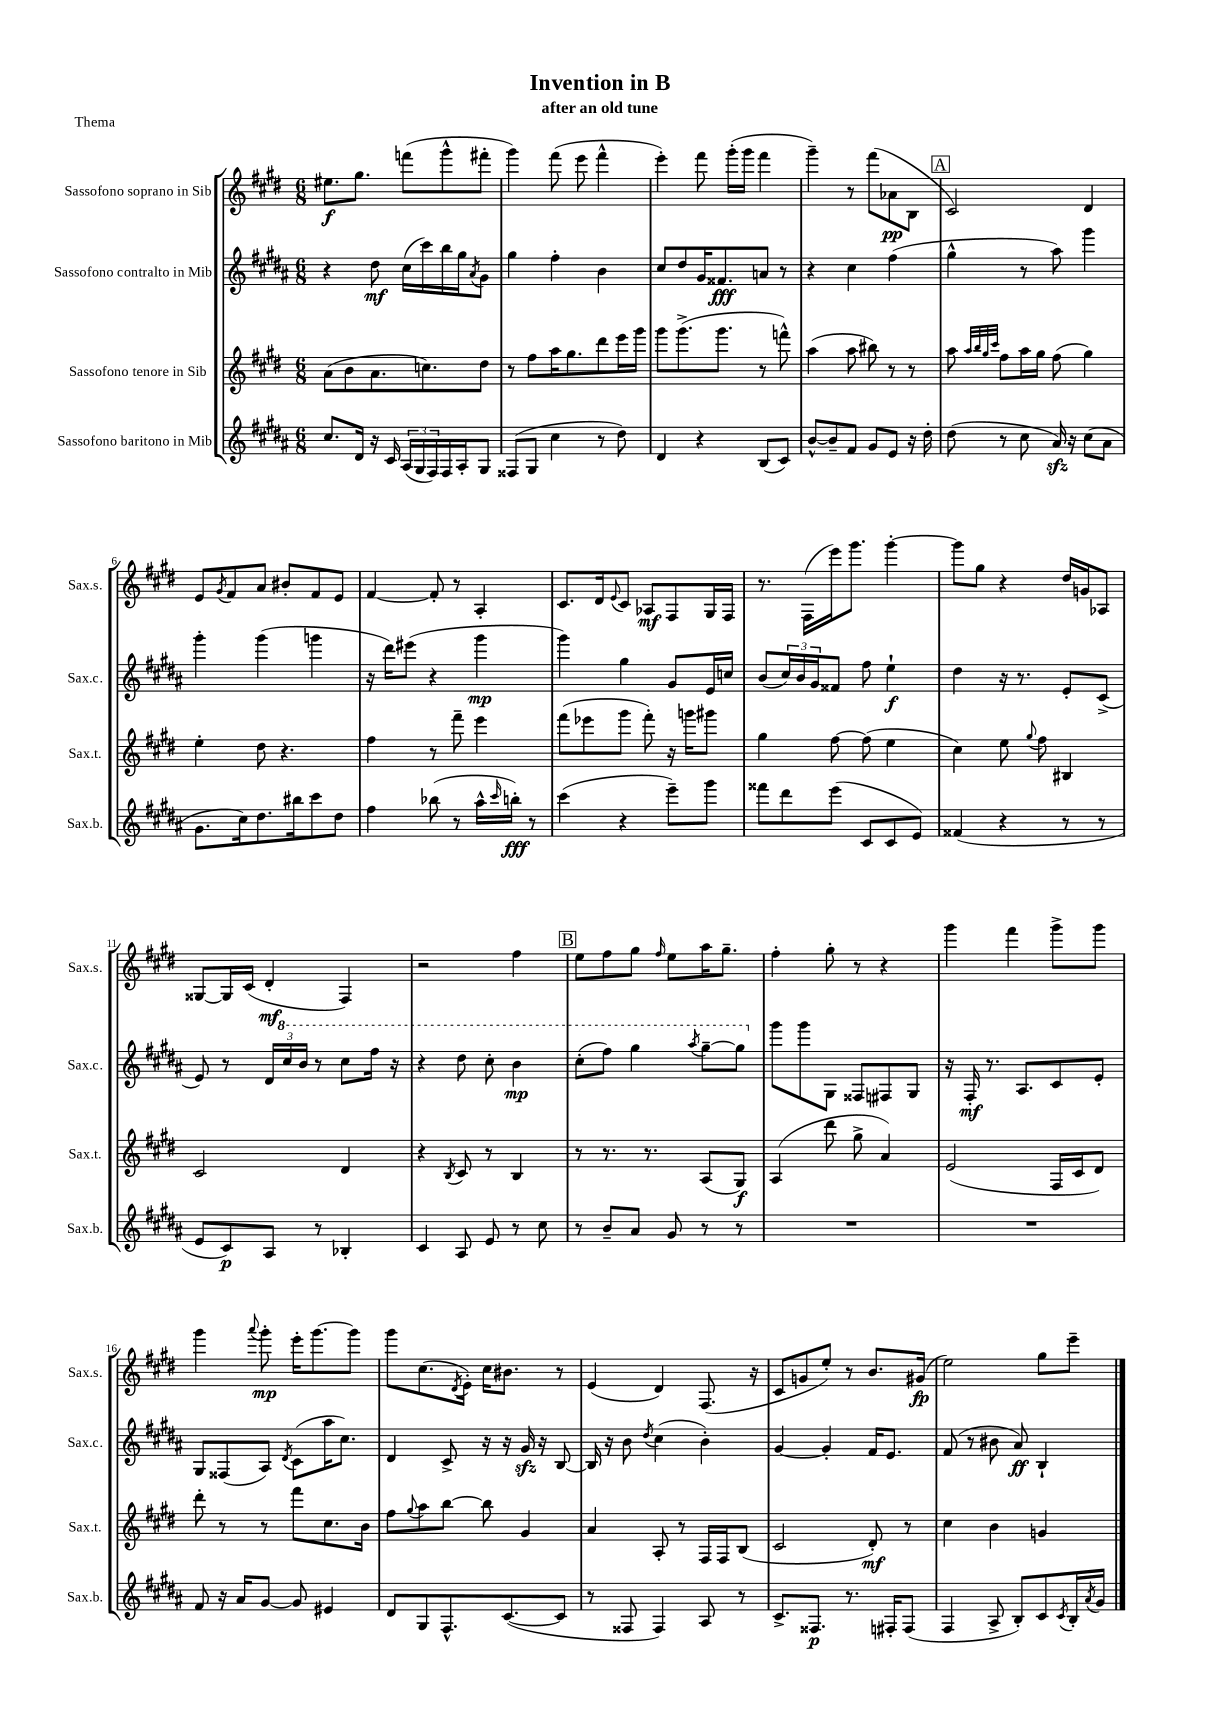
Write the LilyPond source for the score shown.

\header { title = "Invention in B" subtitle = "after an old tune" piece = "Thema" }
<<
\new StaffGroup <<
\new Staff = "s0" \with { instrumentName = "Sassofono soprano in Sib" shortInstrumentName = "Sax.s." } {
    \clef treble \key e \major \numericTimeSignature \time 6/8
    eis''8.\f gis''8. f'''8( gis'''8-^ fis'''8-. |
    gis'''4) fis'''8( e'''8 fis'''4-^ |
    e'''4-.) fis'''8 gis'''16-.( gis'''16 fis'''4 |
    gis'''4--) r8 fis'''8( aes'8\pp b8 |
    \mark \markup { \box "A" } cis'2) dis'4 |
    e'8 \acciaccatura { gis'8 } fis'8 a'8 bis'8-. fis'8 e'8 |
    fis'4~ fis'8-. r8 a4-. |
    cis'8. dis'16 \appoggiatura { e'8 } cis'8 aes8\mf fis8 gis16 fis16 |
    r8. fis16( e'''16) gis'''8. gis'''4~-. |
    gis'''8 gis''8 r4 dis''16 g'16 aes8 |
    gisis8~ gisis16 cis'16( dis'4-.\mf fis4) |
    r2 fis''4 |
    \mark \markup { \box "B" } e''8 fis''8 gis''8 \grace { fis''16 } e''8 a''16 gis''8.-- |
    fis''4-. gis''8-. r8 r4 |
    gis'''4 fis'''4 gis'''8-> gis'''8 |
    gis'''4 \appoggiatura { a'''8 } gis'''8-.\mp e'''16-. gis'''8.~ gis'''8 |
    gis'''8 cis''8.( \acciaccatura { dis'8 } e'16-.) cis''16 bis'8. r8 |
    e'4( dis'4) fis8.( r16 |
    cis'8 g'8 e''8-.) r8 b'8. gis'16\fp( |
    e''2) gis''8 e'''8-- \bar "|." |
}
\new Staff = "s1" \with { instrumentName = "Sassofono contralto in Mib" shortInstrumentName = "Sax.c." } {
    \clef treble \key b \major \numericTimeSignature \time 6/8
    r4 dis''8\mf cis''16( cis'''16) b''16 gis''16 \acciaccatura { ais'8 } gis'8 |
    gis''4 fis''4-. b'4 |
    cis''8 dis''8 gis'16 fisis'8.\fff a'8 r8 |
    r4 cis''4 fis''4( |
    \mark \markup { \box "A" } gis''4-^ r8 ais''8) gis'''4 |
    gis'''4-. gis'''4( g'''4 |
    r16 dis'''16) eis'''8( r4 gis'''4\mp |
    gis'''4) gis''4 gis'8 e'16 c''16 |
    b'8( \tuplet 3/2 { cis''16) b'16 gis'16 } fisis'8 fis''8 e''4-!\f |
    dis''4 r16 r8. e'8-. cis'8->( |
    e'8) r8 \tuplet 3/2 { dis'16 \ottava #1 cis'''16 b''16 } r8 cis'''8 fis'''16 r16 |
    r4 dis'''8 cis'''8-. b''4\mp |
    \mark \markup { \box "B" } cis'''8-.( fis'''8) gis'''4 \acciaccatura { ais'''8 } gis'''8~-- gis'''8 \ottava #0 |
    gis'''8 gis'''8 gis8 fisis8 fis8 gis8 |
    r16 fis16-.\mf r8. ais8. cis'8 e'8-. |
    gis8 fisis8( ais8) \acciaccatura { dis'8 } cis'8( ais''16 cis''8.) |
    dis'4 cis'8-> r16 r16 gis'16\sfz r16 b8~ |
    b16 r16 b'8 \acciaccatura { dis''8 } cis''4( b'4-.) |
    gis'4~ gis'4-. fis'16 e'8. |
    fis'8( r8 bis'8 ais'8\ff) b4-! \bar "|." |
}
\new Staff = "s2" \with { instrumentName = "Sassofono tenore in Sib" shortInstrumentName = "Sax.t." } {
    \clef treble \key e \major \numericTimeSignature \time 6/8
    a'8( b'8 a'8. c''8.) dis''8 |
    r8 fis''8 a''16 gis''8. dis'''8 e'''16 gis'''16 |
    gis'''8 gis'''8.->( gis'''8. r8 f'''8-^) |
    a''4( a''8 bis''8) r8 r8 |
    \mark \markup { \box "A" } a''8 \grace { a''32 b''32 gis''32 cis'''32 } fis''8 a''16 gis''16 fis''8( gis''4) |
    e''4-. dis''8 r4. |
    fis''4 r8 fis'''8-- e'''4 |
    fis'''8( ees'''8 gis'''8 fis'''8-.) r16 g'''16 gis'''8 |
    gis''4 fis''8~ fis''8( e''4 |
    cis''4) e''8 \appoggiatura { gis''8 } fis''8 bis4 |
    cis'2 dis'4 |
    r4 \acciaccatura { b8 } cis'8 r8 b4 |
    \mark \markup { \box "B" } r8 r8. r8. a8( gis8\f) |
    a4( dis'''8 gis''8-> a'4) |
    e'2( fis16 cis'16 dis'8) |
    dis'''8-. r8 r8 fis'''8 cis''8. b'16 |
    fis''8 \appoggiatura { gis''8 } a''8 b''8~ b''8 gis'4 |
    a'4 a8-. r8 fis16 fis16 b8( |
    cis'2 dis'8-.\mf) r8 |
    cis''4 b'4 g'4 \bar "|." |
}
\new Staff = "s3" \with { instrumentName = "Sassofono baritono in Mib" shortInstrumentName = "Sax.b." } {
    \clef treble \key b \major \numericTimeSignature \time 6/8
    cis''8. dis'16 r16 cis'16 \tuplet 3/2 { ais16( gis16 fis16) } fis16 ais16-. gis8 |
    fisis8( gis8 cis''4 r8 dis''8) |
    dis'4 r4 b8( cis'8) |
    b'8~-^ b'8-- fis'8 gis'8 e'8 r16 dis''16-. |
    \mark \markup { \box "A" } dis''8( r8 cis''8 ais'16\sfz) r16 cis''8( ais'8 |
    gis'8. cis''16) dis''8. bis''16 cis'''8 dis''8 |
    fis''4 bes''8( r8 ais''16-^ \grace { cis'''16 } b''16-.\fff) r8 |
    cis'''4( r4 e'''8--) gis'''8 |
    fisis'''8 dis'''8 e'''8( cis'8 cis'8 e'8) |
    fisis'4( r4 r8 r8 |
    e'8 cis'8\p) ais8 r8 bes4-. |
    cis'4 ais8 e'8 r8 cis''8 |
    \mark \markup { \box "B" } r8 b'8-- ais'8 gis'8 r8 r8 |
    R2. |
    R2. |
    fis'8 r16 ais'16 gis'8~ gis'8 eis'4 |
    dis'8 gis8 fis8.-^ cis'8.~( cis'8 |
    r8 fisis8 fisis4) ais8 r8 |
    cis'8.-> fisis8.\p r8. fis16-. fis8( |
    fis4 ais8-> b8-.) cis'8 \acciaccatura { cis'8 } b16-. \acciaccatura { ais'8 } gis'16 \bar "|." |
}
>>
>>
